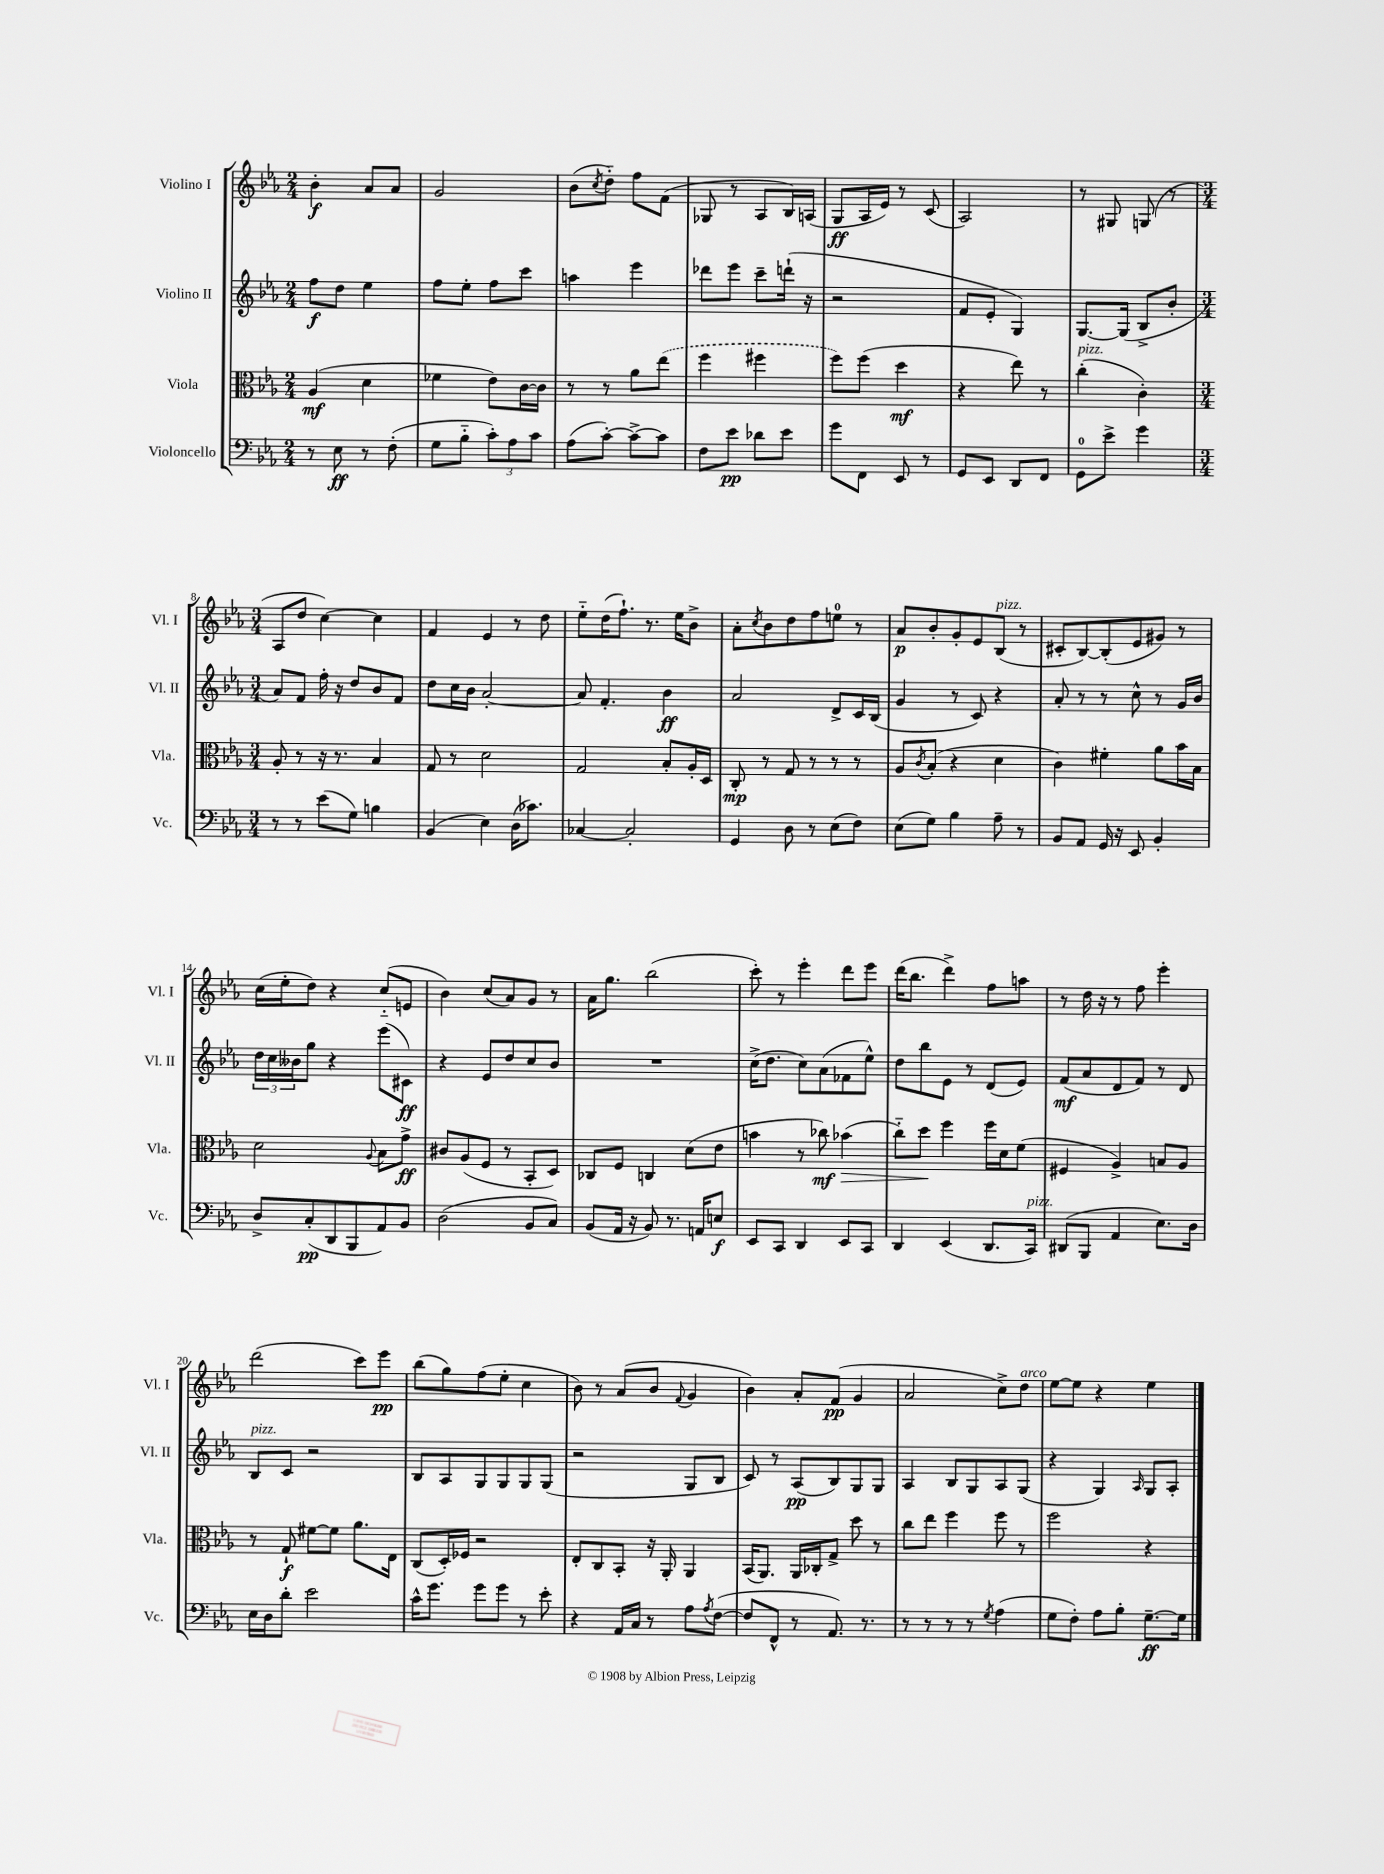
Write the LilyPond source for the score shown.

<<
\new StaffGroup <<
\new Staff = "s0" \with { instrumentName = "Violino I" shortInstrumentName = "Vl. I" } {
    \clef treble \key ees \major \numericTimeSignature \time 2/4
    bes'4-.\f aes'8 aes'8 |
    g'2 |
    bes'8( \acciaccatura { c''8 } d''8-_) f''8 f'8( |
    ges8 r8 aes8 bes16) a16( |
    g8\ff aes16 ees'16) r8 c'8( |
    aes2) |
    r8 gis8 g8( r8 |
    \numericTimeSignature \time 3/4 aes8 d''8 c''4~) c''4 |
    f'4 ees'4 r8 d''8 |
    ees''8-_ d''16( f''8.-!) r8. ees''16 bes'8-> |
    aes'8-. \acciaccatura { c''8 } bes'8 d''8 f''8 e''8-0 r8 |
    aes'8\p bes'8-. g'8-. ees'8 bes8^\markup { \italic "pizz." }( r8 |
    cis'8-. bes8~) bes8-.( ees'8 gis'8) r8 |
    c''16( ees''16-. d''8) r4 c''8-_( e'8 |
    bes'4) c''8( aes'8) g'8 r8 |
    aes'16 g''8. bes''2( |
    c'''8-.) r8 ees'''4-. d'''8 ees'''8 |
    d'''16( bes''8. d'''4->) f''8 a''8 |
    r8 d''16 r16 r8 f''8 ees'''4-. |
    d'''2( c'''8) ees'''8\pp |
    bes''8( g''8) f''8( ees''8-. c''4 |
    bes'8) r8 aes'8( bes'8 \appoggiatura { f'8 } g'4 |
    bes'4) aes'8-. f'8\pp( g'4 |
    aes'2 c''8->) d''8^\markup { \italic "arco" } |
    ees''8~ ees''8 r4 ees''4 \bar "|." |
}
\new Staff = "s1" \with { instrumentName = "Violino II" shortInstrumentName = "Vl. II" } {
    \clef treble \key ees \major \numericTimeSignature \time 2/4
    f''8\f d''8 ees''4 |
    f''8 ees''8-. f''8 c'''8 |
    a''4 ees'''4 |
    des'''8 ees'''8 c'''8-- d'''16-!( r16 |
    r2 |
    f'8 ees'8-. g4) |
    g8.~ g16( bes8-> bes'8-. |
    \numericTimeSignature \time 3/4 aes'8) f'8 f''16-. r16 d''8 bes'8 f'8 |
    d''8 c''16 bes'16 aes'2~-. |
    aes'8 f'4.-. bes'4\ff |
    aes'2 d'8-> c'16 bes16( |
    g'4 r8 c'8) r4 |
    aes'8-. r8 r8 c''8-^ r8 g'16 bes'16 |
    \tuplet 3/2 { d''16 c''16 beses'16 } g''8 r4 ees'''8( cis'8\ff) |
    r4 ees'8 d''8 c''8 bes'8 |
    R2. |
    c''16->( d''8. c''8) aes'8( fes'8 ees''8-^) |
    d''8 bes''8 ees'8 r8 d'8( ees'8) |
    f'8\mf( aes'8 d'8 f'8) r8 d'8 |
    bes8^\markup { \italic "pizz." } c'8 r2 |
    bes8 aes8 g8 g8 g8 g8( |
    r2 g8 bes8 |
    c'8) r8 aes8\pp( bes8) g8 g8 |
    aes4 bes8 g8 aes8 g8( |
    r4 g4) \grace { aes16 } g8 aes8-. \bar "|." |
}
\new Staff = "s2" \with { instrumentName = "Viola" shortInstrumentName = "Vla." } {
    \clef alto \key ees \major \numericTimeSignature \time 2/4
    aes4\mf( d'4 |
    fes'4 ees'8) c'16~ c'16 |
    r8 r8 aes'8 \once \slurDashed ees''8( |
    f''4 fis''4 |
    f''8) f''8( d''4\mf |
    r4 ees''8) r8 |
    c''4-.^\markup { \italic "pizz." }( c'4-.) |
    \numericTimeSignature \time 3/4 aes8-. r8 r16 r8. bes4 |
    g8 r8 d'2 |
    g2 bes8-. aes16-. d16 |
    c8-.\mp r8 g8 r8 r8 r8 |
    aes8 \acciaccatura { c'8 } bes8-.( r4 d'4 |
    c'4) fis'4-. aes'8 bes'16 bes16 |
    d'2 \appoggiatura { aes8 } bes8 g'8->\ff |
    cis'8 aes8( f8 r8 bes,8-. d8) |
    ces8 f8 c4 d'8( ees'8 |
    b'4 r8 ces''8\mf) bes'4\>( |
    c''8-_) d''8\! f''4 f''16 d'16 f'8( |
    fis4 aes4->) b8 aes8 |
    r8 g8-!\f fis'8~ fis'8 aes'8. ees16 |
    c8( d16-.) fes16 r2 |
    ees8-. c8 bes,8-. r16 aes,16-. aes,4 |
    bes,16( aes,8.) aes,16 ces16-. g8-> d''8 r8 |
    c''8 ees''8 f''4 f''8 r8 |
    f''2 r4 \bar "|." |
}
\new Staff = "s3" \with { instrumentName = "Violoncello" shortInstrumentName = "Vc." } {
    \clef bass \key ees \major \numericTimeSignature \time 2/4
    r8 ees8\ff r8 f8-.( |
    g8 bes8-_ \tuplet 3/2 { c'8-.) aes8 c'8 } |
    aes8( c'8~-.) c'8~-> c'8 |
    f8 ees'8\pp des'8 ees'8 |
    g'8 f,8 ees,8 r8 |
    g,8 ees,8 d,8 f,8 |
    g,8-0 ees'8-> g'4 |
    \numericTimeSignature \time 3/4 r8 r8 ees'8( g8) b4 |
    bes,4( ees4) d16( ces'8.) |
    ces4~ ces2-. |
    g,4 d8 r8 ees8( f8) |
    ees8( g8) bes4 aes8-- r8 |
    bes,8 aes,8 g,16 r16 ees,8 bes,4-. |
    d8-> c8-.\pp( d,8 bes,,8 aes,8) bes,8 |
    d2( bes,8 c8) |
    bes,8( aes,16 r16 bes,8) r8. a,16 e8\f |
    ees,8 c,8 d,4 ees,8 c,8 |
    d,4 ees,4( d,8. c,16^\markup { \italic "pizz." }) |
    dis,8( bes,,8 aes,4 ees8.) d16 |
    ees16 d16 d'8-. ees'2 |
    c'16-^ g'8. g'8 g'8 r8 ees'8-. |
    r4 aes,16 c16 r8 aes8 \acciaccatura { aes8 } f8~( |
    f8 f,8-^ r8 aes,8.) r8. |
    r8 r8 r8 r8 \acciaccatura { g8 } aes4( |
    g8 f8-.) aes8 bes8-. g8.~--\ff g16 \bar "|." |
}
>>
>>
